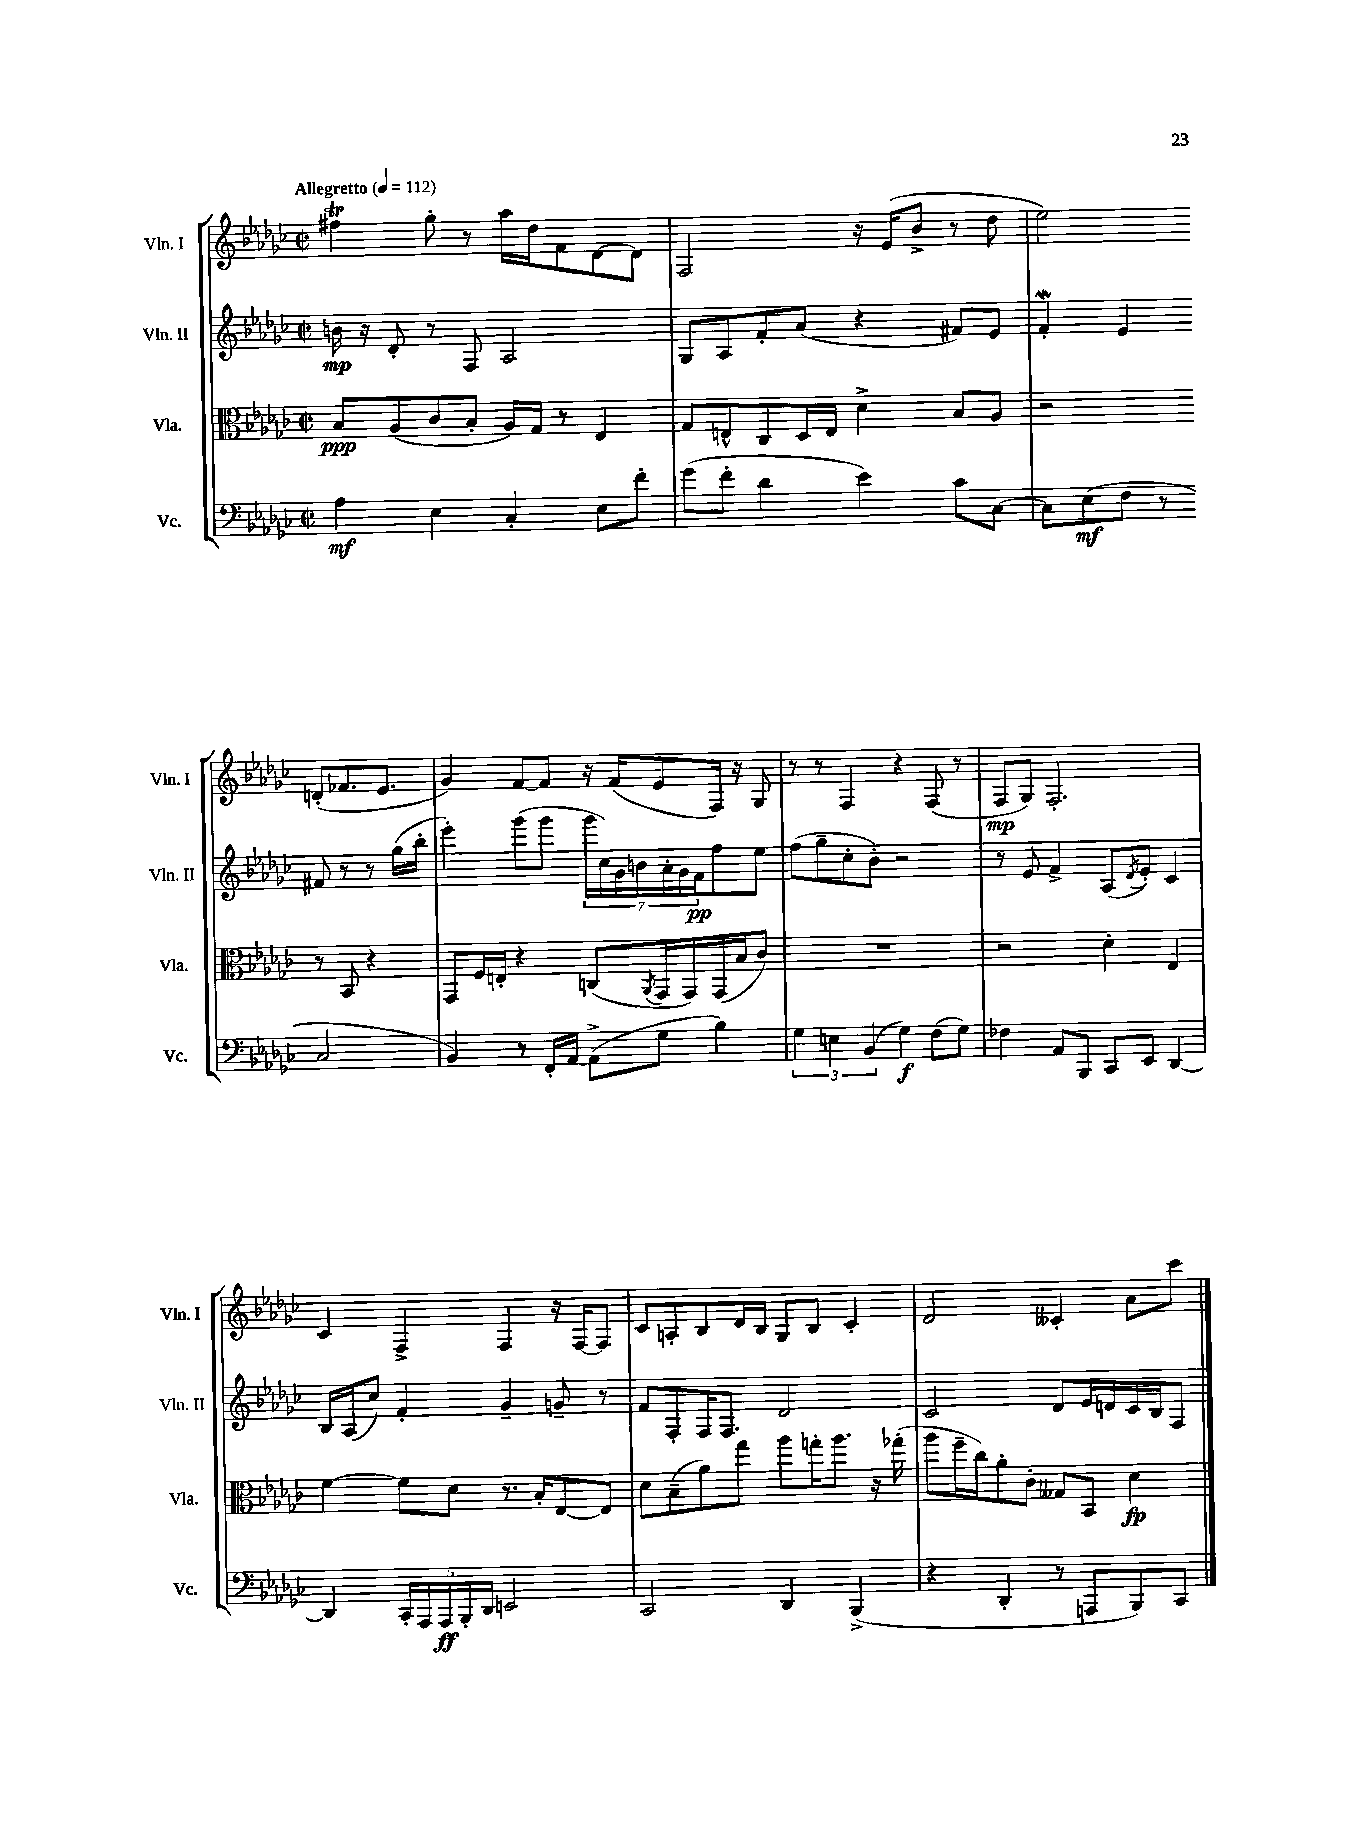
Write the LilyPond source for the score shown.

<<
\new StaffGroup <<
\new Staff = "s0" \with { instrumentName = "Vln. I" shortInstrumentName = "Vln. I" } {
    \clef treble \key ges \major \defaultTimeSignature \time 2/2 \tempo "Allegretto" 4 = 112
    fis''4\trill ges''8-. r8 aes''16 des''16 f'8 des'8~ des'8 |
    f2 r16 ees'16( bes'8-> r8 des''8 |
    ees''2) d'8-.( fes'8. ees'8. |
    ges'4) f'8~ f'8 r16 f'16( ees'8 f16) r16 ges8 |
    r8 r8 f4 r4 f8( r8 |
    f8\mp ges8) f2.-. |
    ces'4 f4-> f4 r16 f16~ f8 |
    ces'8 a8-. bes8 des'16 bes16 ges8 bes8 ces'4-. |
    des'2 ceses'4-. aes'8 ces'''8 \bar "|." |
}
\new Staff = "s1" \with { instrumentName = "Vln. II" shortInstrumentName = "Vln. II" } {
    \clef treble \key ges \major \defaultTimeSignature \time 2/2
    b'16\mp r16 des'8-. r8 f8 aes2 |
    ges8 aes8 f'8-. aes'8( r4 fis'8) ees'8 |
    f'4-.\mordent ees'4 fis'8 r8 r8 ges''16( bes''16-. |
    ees'''4-.) ges'''8( ges'''8 \tuplet 7/4 { ges'''16 ces''16) ges'16 b'16 aes'16-. ges'16 f'16\pp } f''8 ees''8 |
    f''8( ges''8-- ces''8-. bes'8-.) r2 |
    r8 ees'8 f'4-> aes8( \acciaccatura { des'8 } ees'8-.) ces'4 |
    bes16 aes16( ces''8) f'4-. ges'4-- g'8-- r8 |
    f'8 f8-. f16 f8. des'2 |
    ces'2 des'8 ees'16 d'16 ces'16 bes16 f8 \bar "|." |
}
\new Staff = "s2" \with { instrumentName = "Vla." shortInstrumentName = "Vla." } {
    \clef alto \key ges \major \defaultTimeSignature \time 2/2
    bes8\ppp aes8( ces'8 bes8-. aes16) ges16 r8 ees4 |
    ges8 e8-^ ces8 des16 e16 des'4-> bes8 aes8 |
    r2 r8 bes,8 r4 |
    ges,8 f16 e16-. r4 c8( \acciaccatura { aes,8 } ges,16 ges,16) ges,16( bes16 ces'8) |
    R1 |
    r2 des'4-. ees4 |
    f'4~ f'8 des'8 r8. bes16-. ees8~ ees8 |
    des'8 bes8--( aes'8) ges''8 aes''8 g''16-. aes''8. r16 ges''16-.( |
    aes''8 f''16-- ces''16) aes'8-. ces'8-. geses8 bes,8 des'4\fp \bar "|." |
}
\new Staff = "s3" \with { instrumentName = "Vc." shortInstrumentName = "Vc." } {
    \clef bass \key ges \major \defaultTimeSignature \time 2/2
    aes4\mf ees4 ces4-. ees8 f'8-. |
    ges'8( f'8-. des'4 ees'4) ces'8 ces8~ |
    ces8 ees8\mf( f8 r8 ces2 |
    bes,4) r8 f,16-. aes,16~ aes,8->( ges8 bes4) |
    \tuplet 3/2 { ges4 e4 bes,4( } ges4\f) f8( ges8) |
    fes4 aes,8 bes,,8 ces,8 ees,8 des,4~ |
    des,4 \tuplet 5/4 { ces,16-. aes,,16 aes,,16\ff bes,,16-. des,16 } e,2 |
    ces,2 des,4 bes,,4->( |
    r4 des,4-. r8 a,,8 bes,,8) ces,8 \bar "|." |
}
>>
>>
\layout { \context { \Score \remove "Bar_number_engraver" } }
